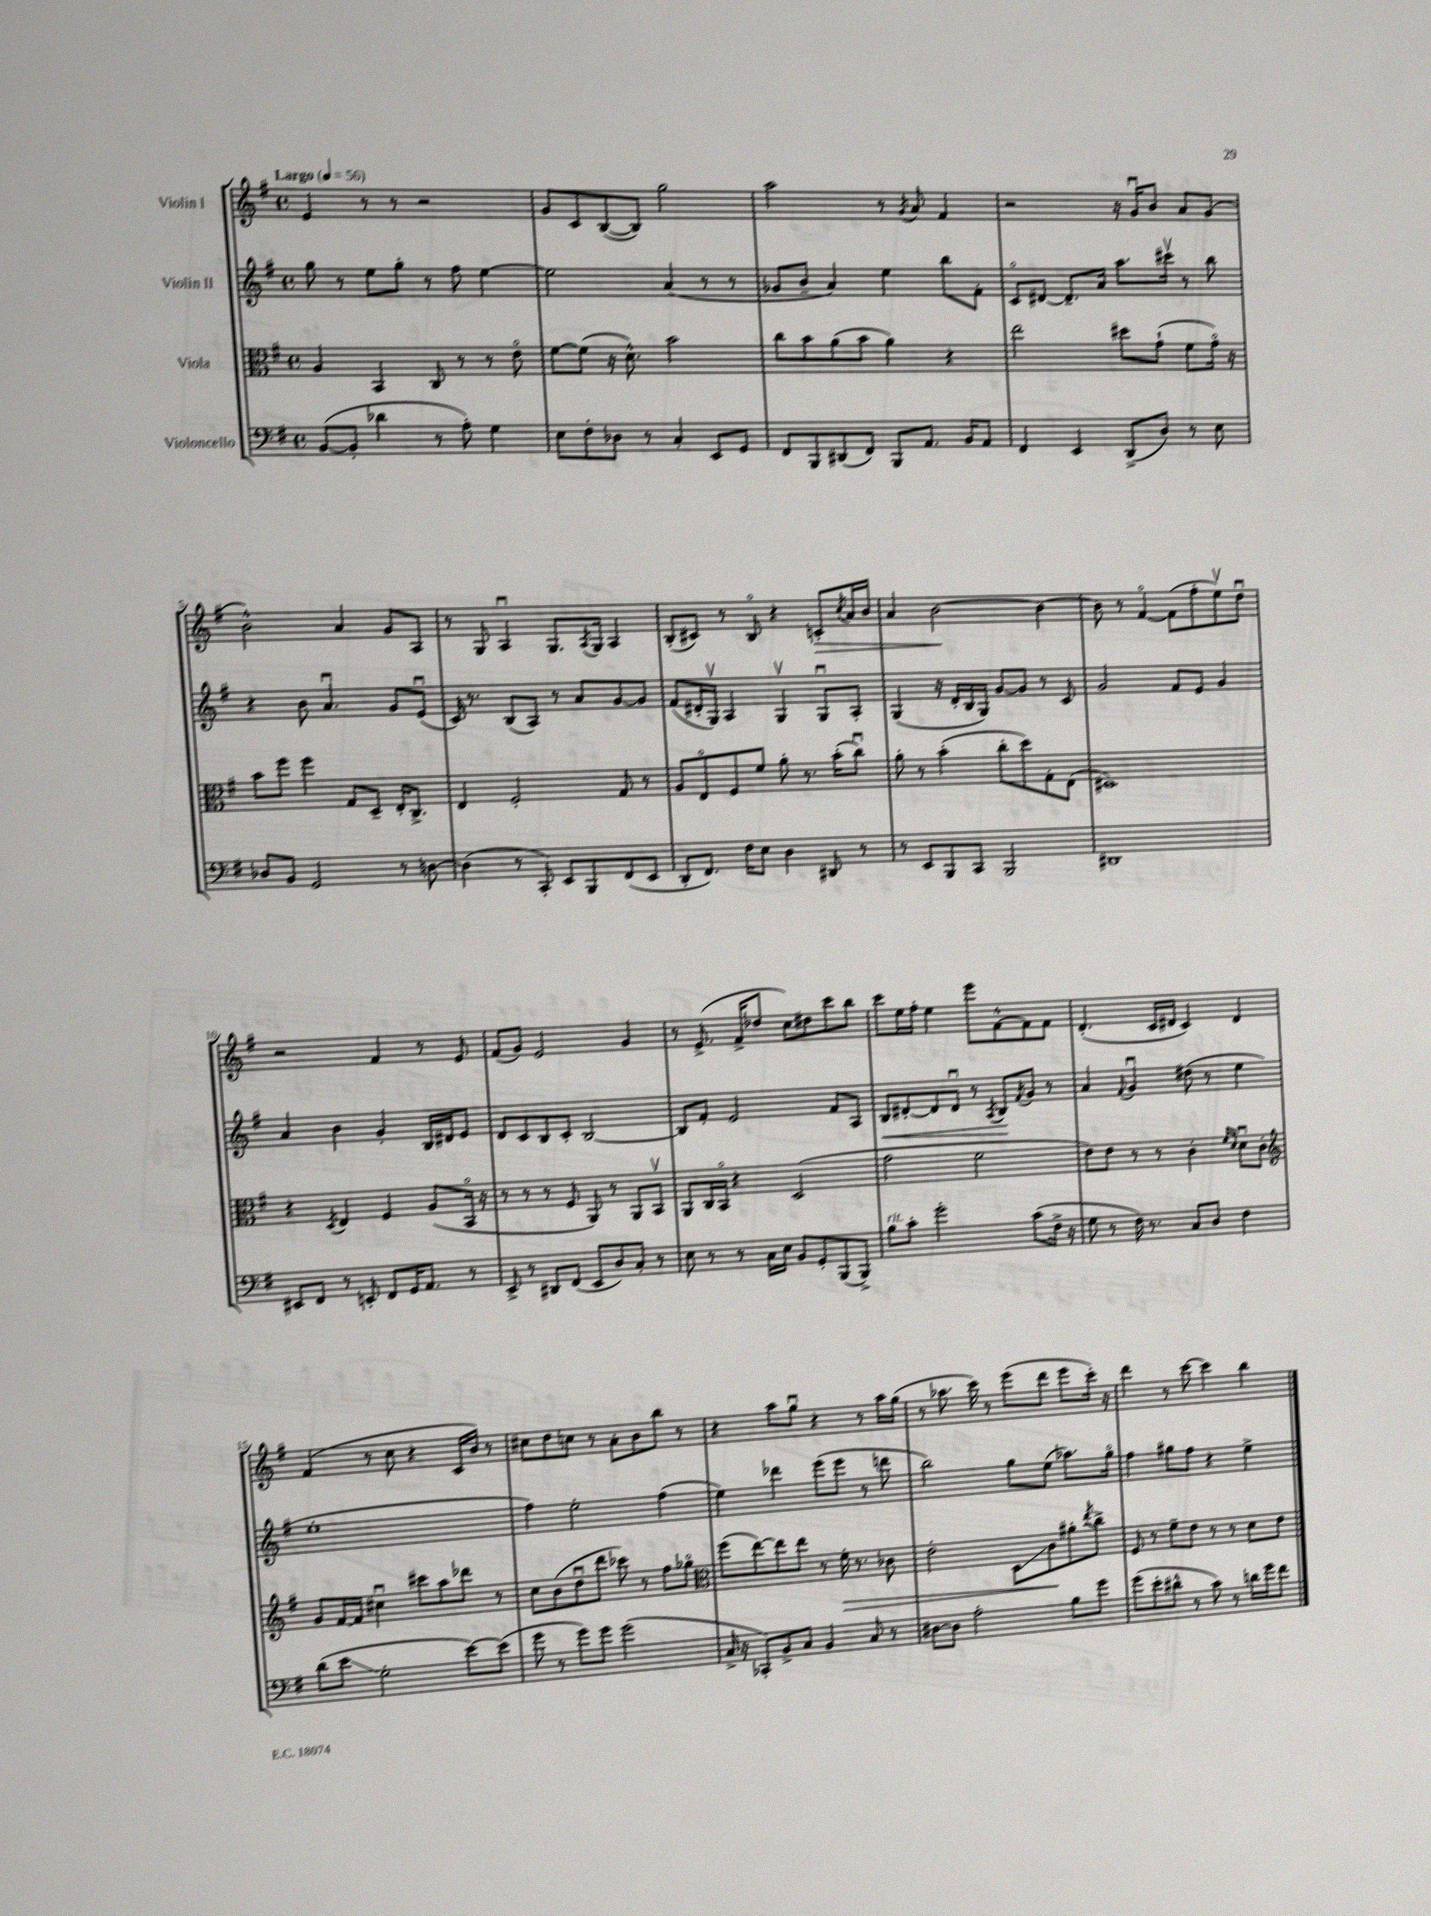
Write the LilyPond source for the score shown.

<<
\new StaffGroup <<
\new Staff = "s0" \with { instrumentName = "Violin I" } {
    \clef treble \key g \major \defaultTimeSignature \time 4/4 \tempo "Largo" 4 = 56
    e'4 r8 r8 r2 |
    g'8 c'8 b8~( b8) g''2 |
    a''2 r8 \acciaccatura { g'8 } a'8 fis'4 |
    r2 r16 g'16\downbow b'8 a'8 g'8( |
    b'2-^) a'4 g'8 a8 |
    r8 g8 a4\downbow g8. \acciaccatura { a8 } g16 a4 |
    b8-.( cis'8) r8 b8\flageolet r4 c'8-.\> \acciaccatura { c''8 } a'16 b'16 |
    a'4 b'2~\! b'4~ |
    b'8 r8 fis'4~\flageolet fis'8( fis''8-. e''8\upbow) d''8\downbow |
    r2 fis'4 r8 e'8 |
    fis'8( g'8) e'2 g'4 |
    r8 e'8.->( fis'16-> des''8 c''8) dis''8 c'''8 b''8 |
    c'''8 e''16 fis''16-. e''4 e'''8 fis'8~-^ fis'8 fis'8 |
    d'4.-.( c'16 dis'16 c'4) dis'4 |
    fis'4( r8 c''8 r4 c'16 b'16) r8 |
    cis''8 d''8 c''8 r8 a'8-. b'8 b''8 r8 |
    r4 a''8 g''8\downbow r4 r8 a''16 g''16( |
    r8 aes''8. c'''16) r8 e'''8( d'''8 e'''8 c'''16-.) r16 |
    d'''4 r8 c'''8~ c'''4 b''4 \bar "|." |
}
\new Staff = "s1" \with { instrumentName = "Violin II" } {
    \clef treble \key g \major \defaultTimeSignature \time 4/4
    g''8 r8 e''8 g''8-. r8 fis''8 e''4~ |
    e''2 a'4( r8 r8 |
    ges'8 b'8-- a'4) e''4 b''8 fis'8-. |
    c'8\flageolet dis'8~ dis'8.-- a'16 a''8. cis'''16\upbow r8 b''8 |
    r4 b'8 a'4.\downbow g'8 e'8\downbow( |
    c'16) r8. b8( a8) r8 a'8 g'8~ g'8 |
    fis'8( dis'16-. g16\upbow) a4 g4\upbow g8\downbow a8-. |
    g4( r16 d'16-. b16 g16) g'8~ g'8 r8 c'8 |
    g'2 fis'8 e'8 g'4 |
    a'4 b'4 g'4-. b16 dis'16 e'8 |
    d'8 c'8 b8 c'8-. b2~ |
    b8 fis'8-. e'2 fis'8 a8 |
    b8\< dis'8~-. dis'8 dis'8\downbow r8 \acciaccatura { a8 } b8\! \acciaccatura { fis'8 } g'8 r8 |
    a'4 \appoggiatura { fis'8 } g'4\downbow dis''8( r8 e''4 |
    e''1-. |
    fis''4) e''2-. fis''4( |
    e''4) des'''4 e'''8( e'''8 r8 d'''8 |
    b''2) g''8 e''8( aes''8.) g''16\flageolet |
    fis''4 gis''8 fis''8 r4 e''4-> \bar "|." |
}
\new Staff = "s2" \with { instrumentName = "Viola" } {
    \clef alto \key g \major \defaultTimeSignature \time 4/4
    a4 b,4 c8 r8 r8 e'8\flageolet |
    fis'8~ fis'8( r16 d'8.-^) b'2 |
    c''8 b'8 a'8( b'8 a'4) r4 |
    e''2 dis''8 g'8-!( fis'8 g'16\flageolet) r16 |
    b'8 fis''8 fis''4 g8 d8-- e16-. c8.-> |
    e4 fis2-. g8 r8 |
    a8 e8\flageolet fis8 fis'8 a'8-. r8. b'16-.( c''8\downbow) |
    a'8-. r8 b'4-.( c''8-. d''8) g8-. e8( |
    dis1) |
    r4 \acciaccatura { d8 } e4 fis4 a8( b,16\flageolet r16 |
    r8 r8 r8 fis8 a,8) r8 a,8 b,8\upbow |
    a,8 c16 b,16\flageolet r4 d2( |
    g'2 fis'2 |
    e'8) e'8 r8 r8 c'4-. \grace { fis'16 d'16 } d'8\downbow c'8-. |
    \clef treble g'8 fis'16~ fis'16 cis''4\downbow cis'''8 a''8 des'''8 r8 |
    c''8 b'8( d''8\downbow d'''8 ces'''8) r8 fis''8 ges''8\flageolet |
    \clef alto fis''8( e''8~) e''8 e''8 r8 fis'16-.\> r8. ces'8 |
    e'2-. d8\glissando c'8\! ais'8-. \acciaccatura { e''8 } c''8-> |
    fis8 r8 fis'8-- e'8 r8 r8 d'8 e'8 \bar "|." |
}
\new Staff = "s3" \with { instrumentName = "Violoncello" } {
    \clef bass \key g \major \defaultTimeSignature \time 4/4
    b,8~( b,8-. des'4 r8 a8-.) g4 |
    e8 fis8-. des8 r8 c4-. e,8 g,8 |
    fis,8 b,,8 dis,8( fis,8) b,,8 a,8. b,16 a,8 |
    fis,4 e,4 d,8->( d8) r8 e8 |
    des8 b,8 g,2 r8 d8~ |
    d4( r8 c,8-.) e,8 b,,8 fis,8( e,8 |
    d,8-. fis,8.) fis16 e8 d4 dis,8 r8 |
    r8 e,8 b,,8 c,8 b,,2 |
    dis,1 |
    eis,8 fis,8 r8 e,8-. fis,8 g,16 a,8. r8 |
    e,8-> r8 dis,8 fis,8( e,8 d8) c8-. r8 |
    e8 r8 r8 c16 e16 b,8 g,8-. b,,8( b,,8->) |
    b8^\markup { \italic "rit." } c'8-. g'2-. c'8( fis16-> r16 |
    g8 r8 fis16) r8. c8 d8 fis4 |
    d'8( e'8\glissando g2-. e'8~) e'8( |
    g'8 r8 g'8) g'8 g'2( |
    c16-> r16 ces,8-.) b,8-> c8 b,4 c8 r8 |
    dis8~ dis8 a2-. b8 g'8 |
    g'8( e'8-. dis'8-^ r8 c'8) r8 d'16 g'16 fis'8 \bar "|." |
}
>>
>>
